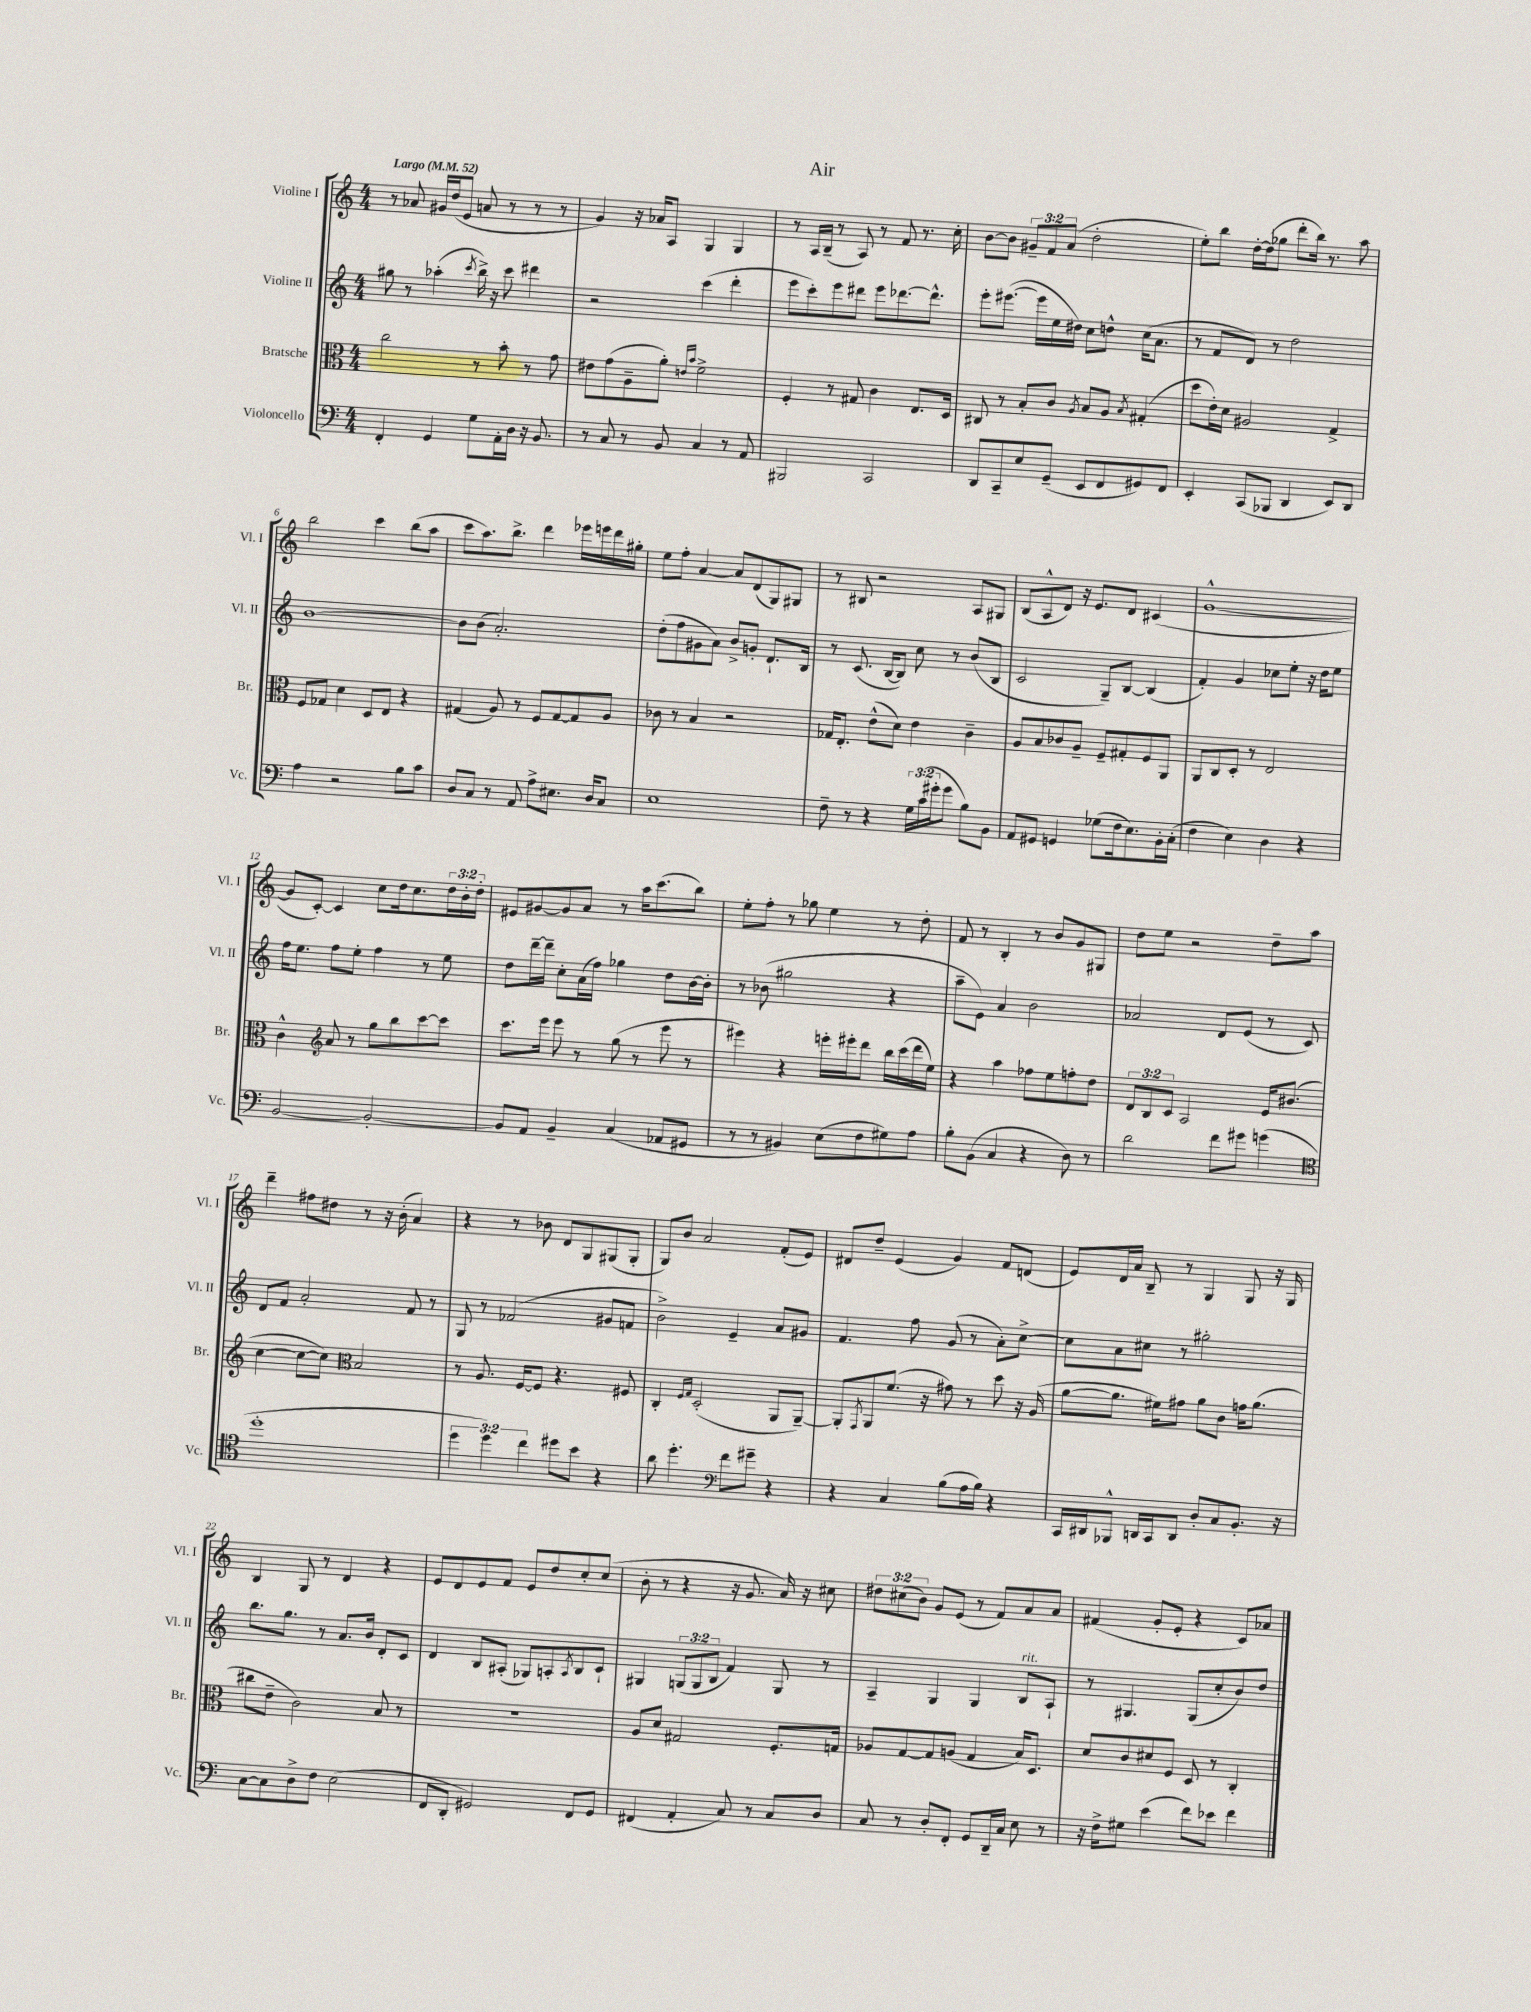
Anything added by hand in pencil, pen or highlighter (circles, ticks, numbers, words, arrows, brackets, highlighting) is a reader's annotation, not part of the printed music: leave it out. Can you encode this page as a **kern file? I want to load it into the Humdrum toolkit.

**kern	**kern	**kern	**kern
*part4	*part3	*part2	*part1
*staff4	*staff3	*staff2	*staff1
*I"Violoncello	*I"Bratsche	*I"Violine II	*I"Violine I
*I'Vc.	*I'Br.	*I'Vl. II	*I'Vl. I
*clefF4	*clefC3	*clefG2	*clefG2
*k[]	*k[]	*k[]	*k[]
*M4/4	*M4/4	*M4/4	*M4/4
*MM52	*MM52	*MM52	*MM52
=1	=1	=1	=1
!	!	!	!LO:TX:a:B:t=Largo
4FF'/	2cc\	8gg#X\	8r
.	.	8r	8a-X/
4GG/	.	(4aa-X'\	16g#X/LL
.	.	.	(16dd/J
.	.	.	8e/J
.	.	8qccc/	.
8G\L	8r	16bb^\)	8an/
.	.	16r	.
16AA'\L	8b'\	8ccc\	8r
16D\JJ	.	.	.
16r	8r	4ddd#X\	8r
8.BB/	.	.	.
.	8g\	.	8r
=2	=2	=2	=2
8r	8e#X\L	2r	4g/)
8C/	(8g\	.	.
8r	8A~\	.	16r
.	.	.	16a-X/KL
8BB/	8a'\J)	.	8A/J
.	16qqen/LL	.	.
.	16qqb/JJ	.	.
4C/	2f^\	(4ccc\	4G/
8r	.	4ddd'\	4G/
8AA/	.	.	.
=3	=3	=3	=3
2BBB#X/	4F'/	8eee\L	8r
.	.	8ccc'\)	16A/LL
.	.	.	(16B~/JJ
.	8r	8eee\	8r
.	8G#X/	8ddd#X\J	8A/)
2CC/	4c\	8eee\L	8r
.	.	[8.ddd-X\	8f/
.	8.E/L	.	8.r
.	.	8.ddd-^^\J]	.
.	16D/Jk	.	16cc'\
=4	=4	=4	=4
8DD/L	8C#X/	8eee'\L	[8b\L
8CC~/	8r	([8.eee#X\J	8b\J]
8E/	8B'/L	.	12g#X~/L
.	.	16eee#\LL]	.
.	.	.	12f/
(8GG~/J	8c/J	16ee\	.
.	.	.	(12a/J
.	.	16dd#X\JJ)	.
.	8qA/	.	.
8EE/L	8B/L	8cc\L	2dd'\
8FF/	8A/J	8ddn^^\J	.
.	8qB/	.	.
8GG#X/)	(4G#X'/	(16cc\KL	.
.	.	8.a\J	.
8FF/J	.	.	.
=5	=5	=5	=5
4EE'/	8dd\L	8r	8ee'\L)
.	16e'\L)	8f/L	8bb\J
.	16d\JJ	.	.
(8CC/L	2A#X/	8d/J)	[16dd'\LL
.	.	.	(16dd\J]
8BBB-X/J	.	8r	8gg-X\J
4DD/	.	2dd\	8ddd'\L
.	.	.	16bb\Jk)
.	.	.	8.r
8EE/L)	4G^/	.	.
8DD/J	.	.	8aa\
!!LO:LB:g=z
=6	=6	=6	=6
4A\	8F/L	[1b	2bb\
.	8G-X/J	.	.
2r	4d\	.	.
.	8D/L	.	4ccc\
.	8E/J	.	.
8B\L	4r	.	(8bb\L
8c\J	.	.	8aa\J
=7	=7	=7	=7
8D/L	(4G#X/	8b\L]	8ccc\L
8C/J	.	(8b\J	8.aa\)
8r	8A/)	2.a'/)	.
.	.	.	8.bb^\J
8AA/	8r	.	.
8A^\L	8F/L	.	4ddd\
8.E#X\J	[8G#/	.	.
.	8G#/]	.	16eee-X\LL
16D/KL	.	.	16eeen\
8C/J	8A/J	.	16ddd\
.	.	.	16gg#X'\JJ
=8	=8	=8	=8
1E	8c-X\	(8dd'\L	8ee\L
.	8r	8ff\	8ff'\J
.	4B/	8g#X\	[4a/
.	.	8a\J)	.
.	2r	8b^/L	8a/L]
.	.	8gn'/J	(8d/
.	.	8.d`/L	8G/)
.	.	.	8G#X/J
.	.	16B/Jk	.
=9	=9	=9	=9
8F~\	16G-X/KL	8r	8r
.	8.E'/J	.	.
8r	.	(8.c/	8B#X/
4r	(8e^^\L	.	2r
.	.	[16B/KL	.
.	8d\J)	8B/J])	.
24G\LL	4e\	8cc\	.
(24c\	.	.	.
24g#X'\J	.	.	.
8g#\J	.	8r	.
8B\L)	4c~\	(8b/L	8A/L
8BB\J	.	8B/J	8G#X/J
=10	=10	=10	=10
8AA/L	8A/L	2c/	(8B/L
8GG#X/J	8B/	.	8A^^/
4GGn/	8c-X/	.	8d/J)
.	8A~/J	.	16r
.	.	.	8.e/L
(8G-X\L	8F~/L	8G~/L)	.
16F\k	8G#X'/	[8B/J	8d/J
8.E\)	.	.	.
.	8F/	(4B/]	(4c#X/
16BB'\L	8AA/J	.	.
(16C'\JJ	.	.	.
=11	=11	=11	=11
4F\	8AA/L	4f'/)	[1g^^
.	8C/	.	.
4E\)	8D'/J	4g/	.
.	8r	.	.
4D\	2E/	8cc-X\L	.
.	.	8ee'\J	.
4r	.	16r	.
.	.	16dd\KL	.
.	.	8ee\J	.
!!LO:LB:g=z
=12	=12	=12	=12
[2BB/	4c^^\	16ff\KL	8g/L]
.	.	8.ee\J	.
.	.	.	[8c'/J)
*	*clefG2	*	*
.	8a/	8ff\L	4c/]
.	8r	8ee'\J	.
2BB'/_	8gg\L	4ff\	8cc\L
.	8bb\	.	16dd\k
.	.	.	8.cc\
.	[8ccc\	8r	.
.	8ccc\J]	8ee\	24dd\L
.	.	.	24b'\
.	.	.	24dd'\JJ
=13	=13	=13	=13
8BB/L]	8.ccc\L	8dd\L	8e#X/L
8AA/J	.	[16ddd~\L	[8g#X/
.	16eee\Jk	16ddd~\JJ]	.
4BB~/	8eee\	8cc'\L	8g#/]
.	8r	(16a\L	8a/J
.	.	16ff\JJ)	.
(4C/	(8gg\	4gg-X\	8r
.	8r	.	16aa\KL
.	.	.	(8.ccc\
8AA-X/L	8eee\	8dd\L	.
8GG#X/J	8r	[16b\L	8bb\J)
.	.	16b'\JJ]	.
=14	=14	=14	=14
8r	4eee#X\)	8r	8ee'\L
8r	.	(8b-X\	8ff'\J
4BB#X/)	4r	2gg#X\	8r
.	.	.	8gg-X\
(8E\L	16eeen'\LL	.	4ee\
.	16eee#X'\J	.	.
8F\	8ddd\J	.	.
8G#X\)	16bb\LL	4r	8r
.	(16ccc\	.	.
8A\J	16ddd\	.	8dd'\
.	16ee\JJ)	.	.
=15	=15	=15	=15
8B'\L	4r	8aa~\L	8f/
(8BB\J	.	8e\J)	8r
4C/	4aa\	4a/	4B'/
4r	8ff-X\L	2b\	8r
.	8ee\	.	8b/L
8D\)	8ffn'\	.	8g/
8r	8dd\J	.	8G#X/J
=16	=16	=16	=16
2d\	12d/L	2a-X/	8dd\L
.	12B/	.	.
.	.	.	8ee\J
.	12c/J	.	.
.	2A/	.	2r
8f\L	.	8d/L	.
8g#X\J	.	(8e/J	.
(4gn\	16e/KL	8r	8dd~\L
.	(8.b#X/J	.	.
.	.	8c/)	8aa\J
!!LO:LB:g=z
=17	=17	=17	=17
*clefC4	*	*	*
1dd'	[4cc\	8d/L	4ddd~\
.	.	8f/J	.
.	8cc\L_	2a'/	8ff#X\L
.	8cc\J])	.	8dd#X\J
*	*clefC3	*	*
.	2B/	.	8r
.	.	.	16r
.	.	.	(16b'\
.	.	8f/	4a/)
.	.	8r	.
=18	=18	=18	=18
6dd\	8r	8G/	4r
.	8.A/	8r	.
6dd\)	.	.	.
.	.	(2f-X/	8r
.	[16F/KL	.	.
6cc\	.	.	.
.	8F/J]	.	8b-X\
8dd#X\L	4.r	.	8d/L
8b\J	.	.	8G/
4r	.	8g#X/L	(8G#X/
.	8F#X/	8fn/J	8G#'/J
=19	=19	=19	=19
8a\	4C'/	2b^\)	8G/L)
4.dd'\	.	.	8b/J
.	16qqF/LL	.	.
.	16qqG/JJ	.	.
.	(2D'/	.	2a/
*clefF4	*	*	*
8f\L	.	4e~/	.
8g#X~\J	.	.	.
4r	8AA/L	8a/L	(8f'/L
.	[8AA~/J)	8g#X/J	8e/J)
=20	=20	=20	=20
4r	8AA'/L]	4.f/	8d#X/L
.	8qGG/	.	.
.	8AA/	.	8dd~/J
4C/	(8.f/J	.	(4e/
.	.	8ff\	.
.	16r	.	.
(8B\L	8g#X\)	(8g/	4g/)
16A\L	8r	8r	.
16B\JJ)	.	.	.
4r	8dd\	8a'\L)	8f/L
.	16r	[8cc^\J	(8dn/J
.	(16A/	.	.
=21	=21	=21	=21
16CC/LL	[8a\L	8cc\L]	8e/L)
16DD#X/J	.	.	.
8BBB-X^^/J	8.a\J]	8a\	16d/L
.	.	.	16a/JJ
16DDn/LL	.	8cc#X\J	8B~/
16CC/J	16f#X\KL)	.	.
8DD/J	8g#X\J	8r	8r
8D'/L	8a\L	2gg#X'\	4G/
8C/	8c\J	.	.
8.BB'/J	16gn\KL	.	8G/
.	(8.a\J	.	.
.	.	.	16r
16r	.	.	16G/
!!LO:LB:g=z
=22	=22	=22	=22
[8C\L	8cc#X\L	8.bb\L	4B/
8C\]	8e~\J	.	.
.	.	8.gg\J	.
8D^\	2c\)	.	8G/
8F\J	.	8r	8r
(2E\	.	8.a/L	4d/
.	.	16b/Jk	.
.	8B/	8d'/L	4r
.	8r	8c/J	.
=23	=23	=23	=23
8FF/L	1r	4d/	8e/L
8DD'/J	.	.	8d/
2GG#X/)	.	8B/L	8e/
.	.	(8A#X'/J	8f/J
.	.	8G-X/L)	8e/L
.	.	8An'/	8dd/
.	.	8qA/	.
8FF/L	.	8B/	8cc'/
8GG#/J	.	8c`/J	(8cc/J
=24	=24	=24	=24
(4FF#X/	8A/L	4G#X/	8b'\
.	8d/J	.	8r
4AA'/	2G#X/	(12Gn/L	4r
.	.	12G/	.
.	.	12B/J	.
8C/)	.	4f/)	16r
.	.	.	8.g/
8r	.	.	.
8C/L	8.F'/L	8G/	16a/)
.	.	.	16r
8D/J	.	8r	8cc#X\
.	16Gn/Jk	.	.
=25	=25	=25	=25
8C/	8A-X/L	4A~/	12dd#X\L
.	.	.	(12cc#X\
8r	[8G/	.	.
.	.	.	12b\J)
8D'/L	8G/]	4G/	8g/L
8FF'/J	(8An/J	.	(8e/J
8GG/L	4G/	4G/	8r
16DD~/L	.	.	8f/L)
16C/JJ	.	.	.
!	!	!LO:TX:a:i:t=rit.	!
8E\	16B/KL)	8B/L	8a/
.	8.D/J	.	.
8r	.	8A`/J	8a/J
=26	=26	=26	=26
16r	8d/L	8r	(4f#X/
16F^\KL	.	.	.
8G#X\J	8c/	4.G#X/	.
(4e\	8d#X/	.	8g'/L
.	8F/J	.	8e'/J
8f\L)	8D/	(8G#/L	4r
8e-X\J	8r	8cc'/	.
4f\	4C'/	8b/)	8c/L)
.	.	8dd/J	8a-X/J
==	==	==	==
*-	*-	*-	*-
